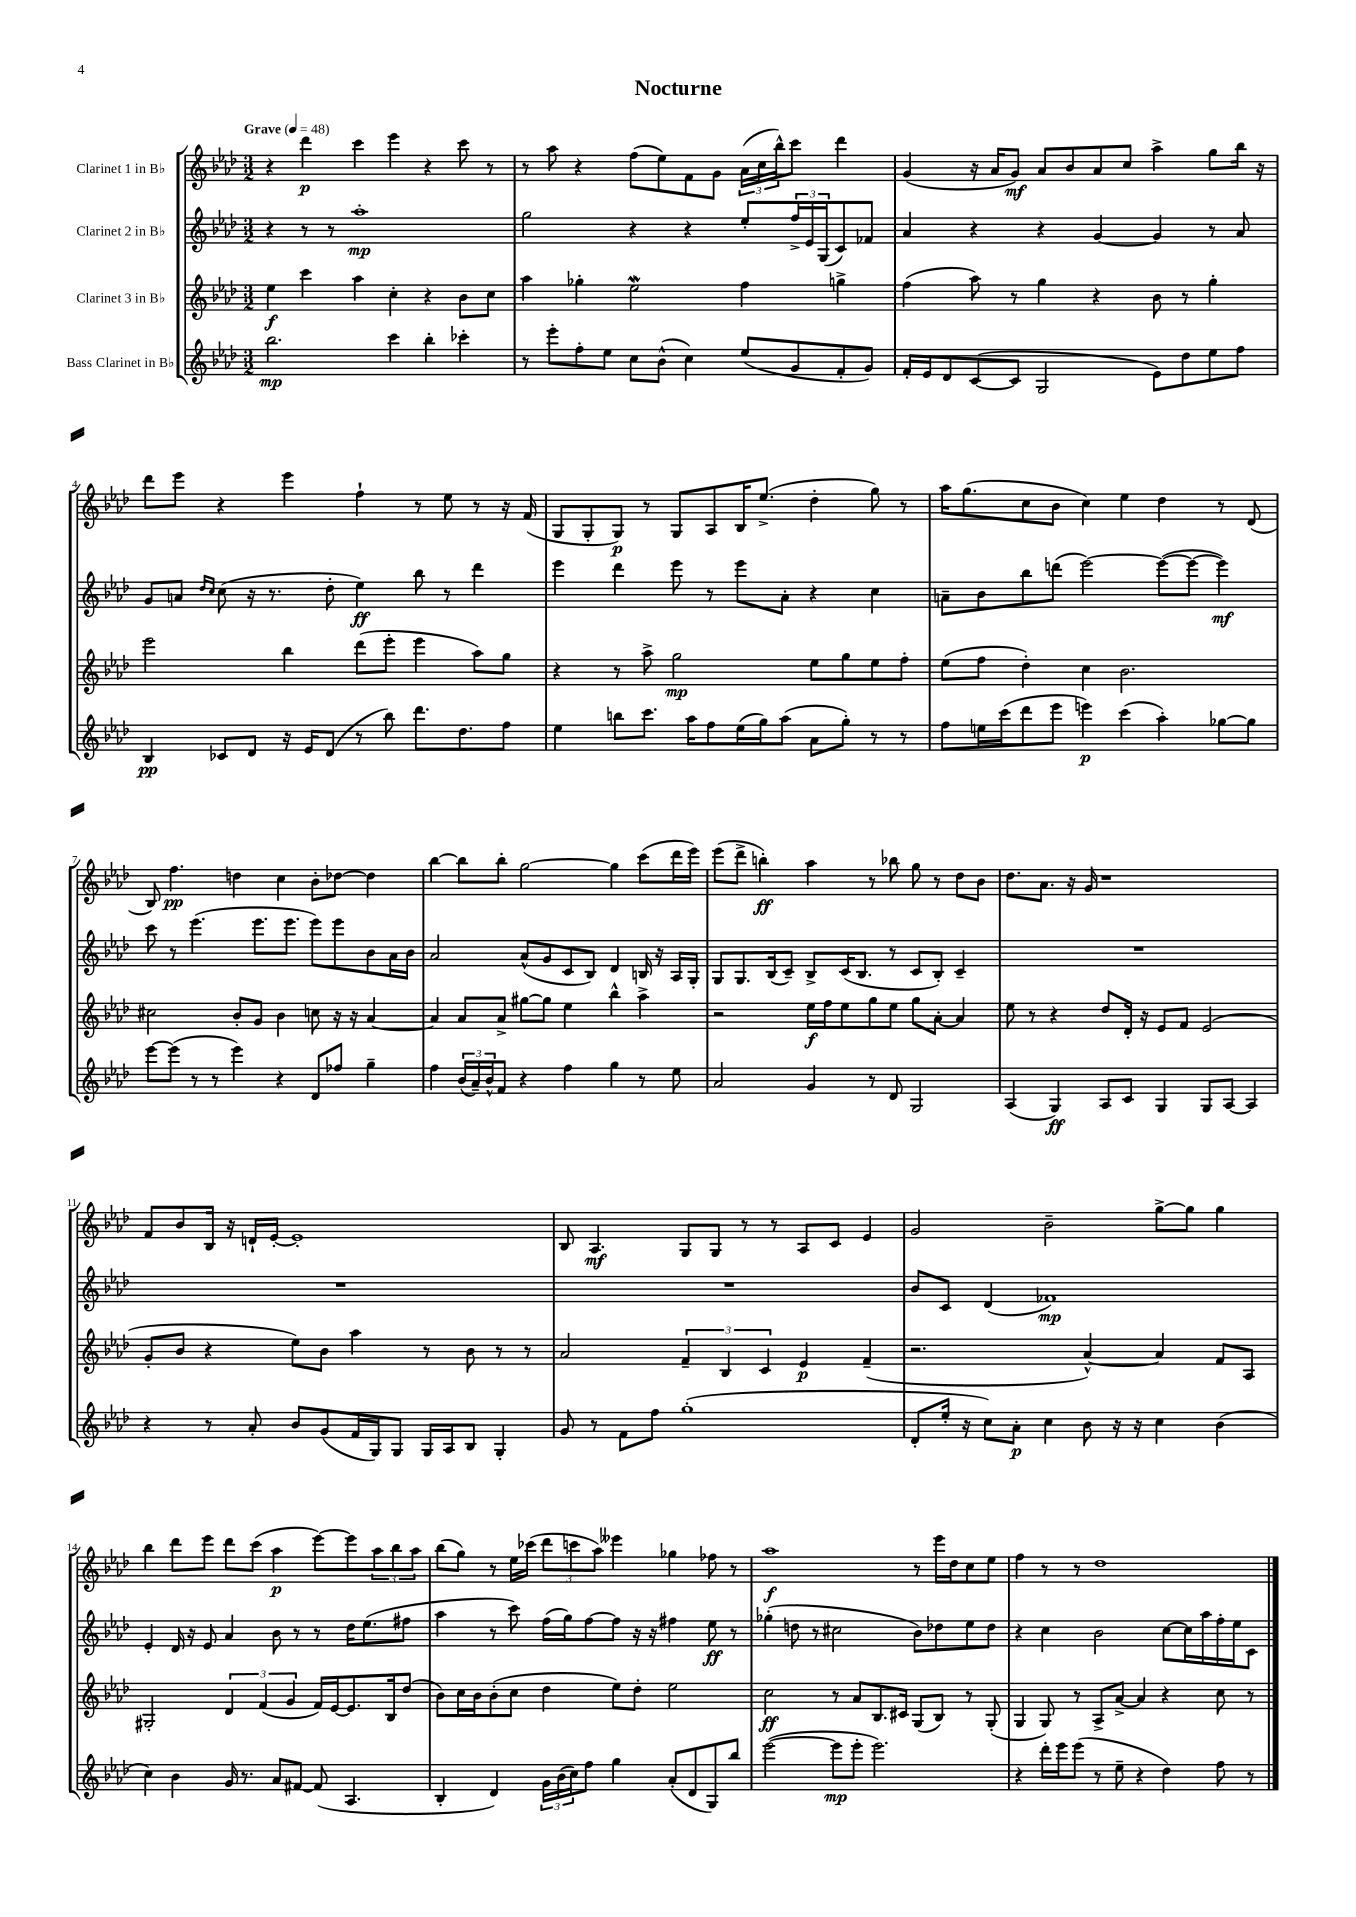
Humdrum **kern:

**kern	**kern	**kern	**kern
*staff4	*staff3	*staff2	*staff1
*clefG2	*clefG2	*clefG2	*clefG2
*k[b-e-a-d-]	*k[b-e-a-d-]	*k[b-e-a-d-]	*k[b-e-a-d-]
*M3/2	*M3/2	*M3/2	*M3/2
*MM48	*MM48	*MM48	*MM48
2.bb-\	4ee-\	4r	4r
.	4ccc\	8r	4ddd-\
.	.	8r	.
.	4aa-\	1aa-'	4ccc\
4ccc\	4cc'\	.	4eee-\
4bb-'\	4r	.	4r
4ccc-'\	8b-\L	.	8ccc\
.	8cc\J	.	8r
=	=	=	=
8r	4aa-\	2gg\	8r
8eee-'\L	.	.	8aa-\
8ff'\	4gg-'\	.	4r
8ee-\J	.	.	.
8cc\L	2ee-\	4r	(8ff\L
(8b-^^\J	.	.	8ee-\)
4cc\)	.	4r	8f\
.	.	.	8g\J
(8ee-/L	4ff\	8ee-'/L	(24a-\LL
.	.	.	24cc\
.	.	.	24bb-^^\J)
8g/	.	24ff^/L	8ccc\J
.	.	24e-/	.
.	.	(24G/J	.
8f'/	4gg^\	8c/)	4ddd-\
8g/J)	.	8f-/J	.
=	=	=	=
16f'/LL	(4ff\	4a-/	(4g/
16e-/J	.	.	.
8d-/	.	.	.
([8c/	8aa-\)	4r	16r
.	.	.	16a-/LK
8c/]J	8r	.	8g/J)
2G/	4gg\	4r	8a-/L
.	.	.	8b-/
.	4r	[4g/	8a-/
.	.	.	8cc/J
8e-\L)	8b-\	4g/]	4aa-^\
8dd-\	8r	.	.
8ee-\	4gg'\	8r	8gg\L
8ff\J	.	8a-/	16bb-\Jk
.	.	.	16r
=	=	=	=
4B-/	2eee-\	8g/L	8ddd-\L
.	.	8a/J	8eee-\J
.	.	16qqdd-/LL	.
.	.	16qqcc/JJ	.
8c-/L	.	(8cc\	4r
8d-/J	.	16r	.
.	.	8.r	.
16r	4bb-\	.	4eee-\
16e-/LK	.	.	.
(8d-/J	.	8dd-'\	.
8r	(8ddd-\L	4ee-\)	4ff`\
8bb-\)	8eee-'\J	.	.
8.ddd-\L	4eee-\	8bb-\	8r
.	.	8r	8ee-\
8.dd-\	.	.	.
.	8aa-\L)	4ddd-\	8r
8ff\J	8gg\J	.	16r
.	.	.	(16f/
=	=	=	=
4ee-\	4r	4eee-\	8G/L
.	.	.	8G'/
8bb\L	8r	4ddd-\	8G/J)
8.ccc\J	8aa-^\	.	8r
.	2gg\	8eee-\	8G/L
16aa-\LK	.	.	.
8ff\	.	8r	8A-/
(16ee-\L	.	8eee-\L	16B-/K
16gg\J)	.	.	(8.ee-^/J
(8aa-\J	.	8a-'\J	.
8a-\L	8ee-\L	4r	4dd-'\
8gg'\J)	8gg\	.	.
8r	8ee-\	4cc\	8gg\)
8r	8ff'\J	.	8r
=	=	=	=
8ff\L	(8ee-\L	8a~\L	16aa-\LK
.	.	.	(8.gg\
16ee\L	8ff\J	8b-\	.
(16ccc\J	.	.	.
8ddd-\	4dd-'\)	8bb-\	8cc\
8eee-\J	.	(8ddd\J	8b-\J
4eee\)	4cc\	[2eee-\)	4cc\)
(4ccc\	2.b-\	.	4ee-\
4aa-'\)	.	(8eee-\_L	4dd-\
.	.	8eee-\_J	.
[8gg-\L	.	4eee-\])	8r
8gg-\]J	.	.	(8d-/
=	=	=	=
[8eee-\L	2cc#\	8ccc\	8B-/)
(8eee-\]J	.	8r	4.ff\
8r	.	(4.eee-\	.
8r	.	.	.
4eee-\)	8b-'/L	.	4dd\
.	8g/J	8.eee-\L	.
4r	4b-\	.	4cc\
.	.	8.eee-\J	.
8d-/L	8cc\	8eee-\L)	8b-'\L
8ff-/J	16r	8eee-\	[8dd-\J
.	16r	.	.
4gg~\	[4a-/	8b-\	4dd-\]
.	.	16a-\L	.
.	.	16b-\JJ	.
=	=	=	=
4ff\	4a-/]	2a-/	[4bb-\
(24b-/LL	8a-/L	.	8bb-\]L
24a-~/)	.	.	.
24b-^^/J	.	.	.
8f/J	8a-^/J	.	8bb-'\J
4r	[8gg#\L	(8a-^^/L	[2gg\
.	8gg#\]J	8g/	.
4ff\	4ee-\	8c/	.
.	.	8B-/J)	.
4gg\	4bb-^^\	4d-/	4gg\]
8r	4aa-^\	16B/	(8ccc\L
.	.	16r	.
8ee-\	.	16A-/LL	16ddd-\L
.	.	16G'/JJ	16eee-\JJ)
=	=	=	=
2a-/	2r	8G/L	(8eee-\L
.	.	8.G/	8ddd-^\J
.	.	.	4bb'\)
.	.	(16B-/k	.
.	.	8c~/J)	.
4g/	16ee-\LL	8B-^/L	4aa-\
.	16ff\J	.	.
.	8ee-\	(16c/K	.
.	.	8.B-/J	.
8r	8gg\	.	8r
8d-/	8ee-\J	8r	8bb-\
2G/	8gg\L	8c/L	8gg\
.	[8a-'\J	8B-'/J)	8r
.	4a-/]	4c~/	8dd-\L
.	.	.	8b-\J
=	=	=	=
(4A-/	8ee-\	1.r	8.dd-\L
.	8r	.	.
.	.	.	8.a-\J
4G/)	4r	.	.
.	.	.	16r
.	.	.	16g/
8A-/L	8dd-/L	.	1r
8c/J	16d-'/Jk	.	.
.	16r	.	.
4G/	8e-/L	.	.
.	8f/J	.	.
8G/L	(2e-/	.	.
[8A-/J	.	.	.
4A-/]	.	.	.
=	=	=	=
4r	8g'/L	1.r	8f/L
.	8b-/J	.	8b-/
8r	4r	.	16B-/Jk
.	.	.	16r
8a-'/	.	.	16d`/LL
.	.	.	[16e-'/JJ
8b-/L	8ee-\L)	.	1e-']
(8g/	8b-\J	.	.
16f/L	4aa-\	.	.
16G/J)	.	.	.
8G/J	.	.	.
16G/LL	8r	.	.
16A-/J	.	.	.
8B-/J	8b-\	.	.
4G'/	8r	.	.
.	8r	.	.
=	=	=	=
8g/	2a-/	1.r	8B-/
8r	.	.	4.A-/
8f\L	.	.	.
8ff\J	.	.	.
(1gg'	6f~/	.	8G/L
.	.	.	8G/J
.	6B-/	.	.
.	.	.	8r
.	6c/	.	.
.	.	.	8r
.	4e-/	.	8A-/L
.	.	.	8c/J
.	(4f~/	.	4e-/
=	=	=	=
8d-'/L	2.r	8b-/L	2g/
16ee-'/Jk	.	8c/J	.
16r	.	.	.
8cc\L)	.	(4d-/	.
8a-'\J	.	.	.
4cc\	.	1f-)	2b-~\
8b-\	[4a-^^/)	.	.
16r	.	.	.
16r	.	.	.
4cc\	4a-/]	.	[8gg^\L
.	.	.	8gg\]J
(4b-\	8f/L	.	4gg\
.	8A-/J	.	.
=	=	=	=
4cc\)	2G#'/	4e-'/	4bb-\
4b-\	.	16d-/	8ddd-\L
.	.	16r	.
.	.	8e-/	8eee-\J
16g/	6d-/	4a-/	8ddd-\L
8.r	.	.	.
.	.	.	(8ccc\J
.	(6f/	.	.
8a-/L	.	8b-\	4aa-\
.	6g/	.	.
[8f#/J	.	8r	.
(8f#/]	16f/LL)	8r	[8eee-\L)
.	[16e-/J	.	.
4.A-/	8.e-/]	16dd-\LK	8eee-\]
.	.	(8.ee-\	.
.	.	.	12aa-\
.	16B-/k	.	.
.	.	.	12bb-\
.	(8dd-/J	8ff#\J	.
.	.	.	12aa-\J
=	=	=	=
4B-'/	8b-\L)	4aa-\	(8bb-\L
.	16cc\L	.	8gg\J)
.	16b-\J	.	.
4d-/)	(8b-'\	8r	8r
.	8cc\J	8ccc\)	16ee-\LL
.	.	.	(16ccc-\JJ
24g\LL	4dd-\	(16ff\LL	12ddd-\L
(24b-\	.	.	.
.	.	16gg\J)	.
24cc\J)	.	.	12ccc\
8ff\J	.	[8ff\	.
.	.	.	12aa-\J)
4gg\	8ee-\L)	8ff\]J	4eee--\
.	8dd-'\J	16r	.
.	.	16r	.
(8a-'/L	2ee-\	4ff#\	4gg-\
8d-/	.	.	.
8G/)	.	8ee-\	8ff-\
8bb-/J	.	8r	8r
=	=	=	=
([2eee-\	2cc\	(4gg-'\	1aa-
.	.	8dd\	.
.	.	8r	.
8eee-\]L	8r	2cc#\	.
8eee-'\J	8a-/L	.	.
2.eee-\)	8.B-/	.	.
.	16c#/Jk	.	.
.	(8G/L	8b-\L)	8r
.	8B-/J)	8dd-\	16eee-\LL
.	.	.	16dd-\J
.	8r	8ee-\	8cc\
.	(8G'/	8dd-\J	8ee-\J
=	=	=	=
4r	4G/	4r	4ff\
16ddd-'\LL	8G/)	4cc\	8r
16eee-\J	.	.	.
(8eee-\J	8r	.	8r
8r	8A-^/L	2b-\	1dd-
8ee-~\	[8a-^/J	.	.
4r	4a-/]	.	.
4dd-\)	4r	[8cc\L	.
.	.	16cc\]L	.
.	.	16aa-\	.
8ff\	8cc\	16ff'\	.
.	.	16ee-\J	.
8r	8r	8c\J	.
==	==	==	==
*-	*-	*-	*-
